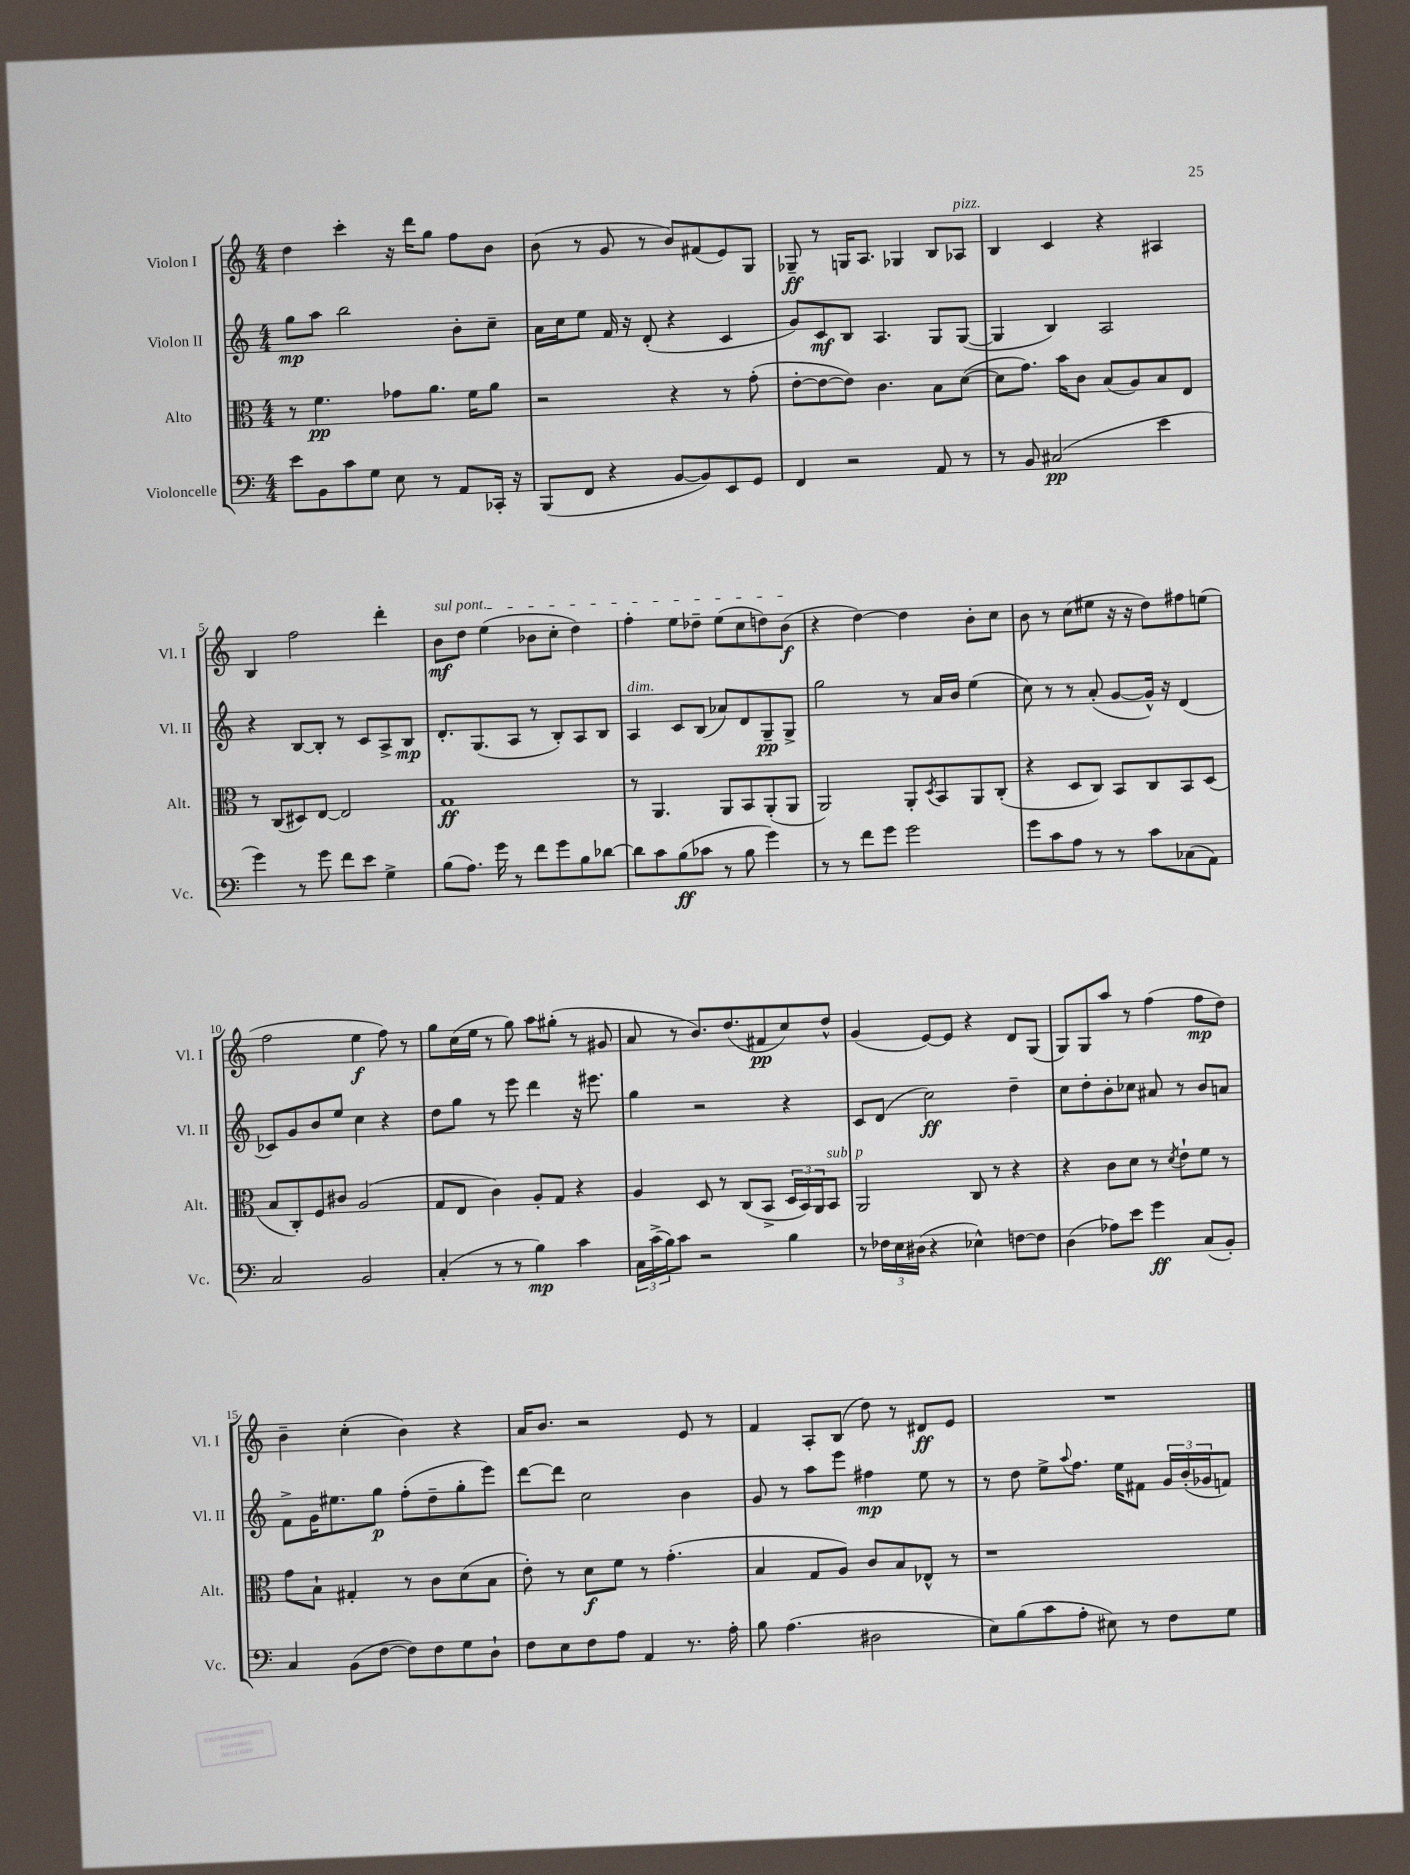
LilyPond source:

<<
\new StaffGroup <<
\new Staff = "s0" \with { instrumentName = "Violon I" shortInstrumentName = "Vl. I" } {
    \clef treble \key c \major \numericTimeSignature \time 4/4
    d''4 c'''4-. r16 d'''16 g''8 f''8 b'8 |
    b'8( r8 g'8 r8 b'8) fis'8( e'8) g8 |
    ges8--\ff r8 g16 a8. ges4 b8 aes8^\markup { \italic "pizz." } |
    b4 c'4 r4 ais4 |
    b4 f''2 d'''4-. |
    \once \override TextSpanner.bound-details.left.text = \markup { \italic "sul pont." } b'8\mf\startTextSpan d''8 e''4( bes'8 c''8-. d''4) |
    f''4-. e''8 des''8-- e''8( c''8 d''8) b'8\f\stopTextSpan( |
    r4 d''4~) d''4 b'8-. c''8 |
    b'8 r8 c''8( eis''8 r16 r16 d''8) fis''8 e''8( |
    f''2 e''4\f f''8) r8 |
    g''8 c''16( e''16 r8 g''8) a''8 gis''8-.( r8 gis'8 |
    a'8 r8 b'8.) d''8.( fis'8\pp c''8) d''8-^ |
    g'4( e'8~) e'8 r4 d'8 g8( |
    g8) g8 a''8 r8 f''4( f''8\mp d''8) |
    b'4-- c''4-.( b'4) r4 |
    a'16 b'8. r2 e'8 r8 |
    f'4 a8-. b8( d''8) r8 dis'8\ff e'8 |
    R1 \bar "|." |
}
\new Staff = "s1" \with { instrumentName = "Violon II" shortInstrumentName = "Vl. II" } {
    \clef treble \key c \major \numericTimeSignature \time 4/4
    g''8\mp a''8 b''2 b'8-. c''8-- |
    a'16 c''16 e''8 f'16 r16 d'8-.( r4 c'4 |
    g'8) c'8\mf b8 a4. g8 g8~( |
    g4 b4) a2 |
    r4 b8~ b8-. r8 c'8 a8-> b8\mp |
    d'8.-. g8.( a8 r8 b8-.) a8 b8 |
    a4^\markup { \italic "dim." } c'8 b8( aes'8) d'8 g8--\pp g8-> |
    g''2 r8 a'16 b'16 e''4( |
    c''8) r8 r8 a'8-.( g'8~ g'16-^) r16 d'4( |
    ces'8) g'8 b'8 e''8 c''4 r4 |
    d''8 g''8 r8 e'''8 d'''4 r16 eis'''8. |
    g''4 r2 r4 |
    c'8 d'8( c''2\ff) d''4-- |
    c''8 d''8-. b'8-. ces''8 ais'8 r8 b'8 a'8 |
    f'8-> g'16 eis''8. g''8\p f''8-.( d''8-- g''8-. e'''8) |
    d'''8~ d'''8 c''2 b'4 |
    g'8 r8 a''8 e'''8 fis''4\mp e''8 r8 |
    r8 d''8 e''8-> \appoggiatura { a''8 } f''8. e''16 fis'8 \tuplet 3/2 { g'16 b'16-.( ges'16 } f'8) \bar "|." |
}
\new Staff = "s2" \with { instrumentName = "Alto" shortInstrumentName = "Alt." } {
    \clef alto \key c \major \numericTimeSignature \time 4/4
    r8 f'4.\pp ges'8 a'8. f'16 a'8 |
    r2 r4 r8 g'8-.( |
    e'8~-. e'8~ e'8) c'4. b8 d'8~( |
    d'8 g'8.) b'16 c'8 b8( a8) b8 e8 |
    r8 c8( dis8) e8~ e2 |
    g1\ff |
    r8 a,4. a,8 b,8 a,8-.( a,8 |
    a,2) a,8-. \acciaccatura { d8 } b,8 a,8 c8-.( |
    r4 d8 c8) b,8 c8 b,8 d8( |
    b8 c8-.) f8 cis'8 a2( |
    g8 e8 c'4) a8-. g8 r4 |
    a4 d8 r8 c8( b,8-> \tuplet 3/2 { d16 b,16) a,16 } b,8^\markup { \italic "sub. p" } |
    a,2 c8 r8 r4 |
    r4 c'8 d'8 r8 \acciaccatura { d'8 } e'8-! f'8 r8 |
    g'8 b8-! gis4-. r8 c'8 d'8( b8 |
    e'8-.) r8 d'8\f f'8 r8 g'4.-.( |
    b4 g8 a8) c'8 b8 ees8-^ r8 |
    r1 \bar "|." |
}
\new Staff = "s3" \with { instrumentName = "Violoncelle" shortInstrumentName = "Vc." } {
    \clef bass \key c \major \numericTimeSignature \time 4/4
    e'8 b,8 c'8 g8 e8 r8 a,8 ces,16-. r16 |
    b,,8( f,8 r4 b,8~ b,8) e,8 g,8 |
    f,4 r2 a,8 r8 |
    r8 b,8 cis2\pp( e'4 |
    g'4) r8 g'8 f'8 e'8 g4-> |
    b8( a8.) g'16 r8 f'8 g'8 b8 des'8~ |
    des'8 c'8 b8\ff( ces'8 r8 b8 g'4) |
    r8 r8 f'8 g'8 g'2 |
    g'8 c'8 a8 r8 r8 c'8 ces8( a,8) |
    c2 b,2 |
    c4-.( r8 r8 b4\mp) c'4 |
    \tuplet 3/2 { c16 c'16->( b16) } c'8 r2 b4 |
    r8 \tuplet 3/2 { fes16 e16 dis16( } r4 ees4-^) f8~ f8 |
    d4( aes8) e'8 g'4\ff c8( b,8-.) |
    c4 b,8( f8~ f8) f8 g8 d8-! |
    f8 e8 f8 a8 a,4 r8. a16-. |
    b8 a4.( dis2 |
    e8) b8( c'8 a8-. eis8) r8 f8 g8 \bar "|." |
}
>>
>>
